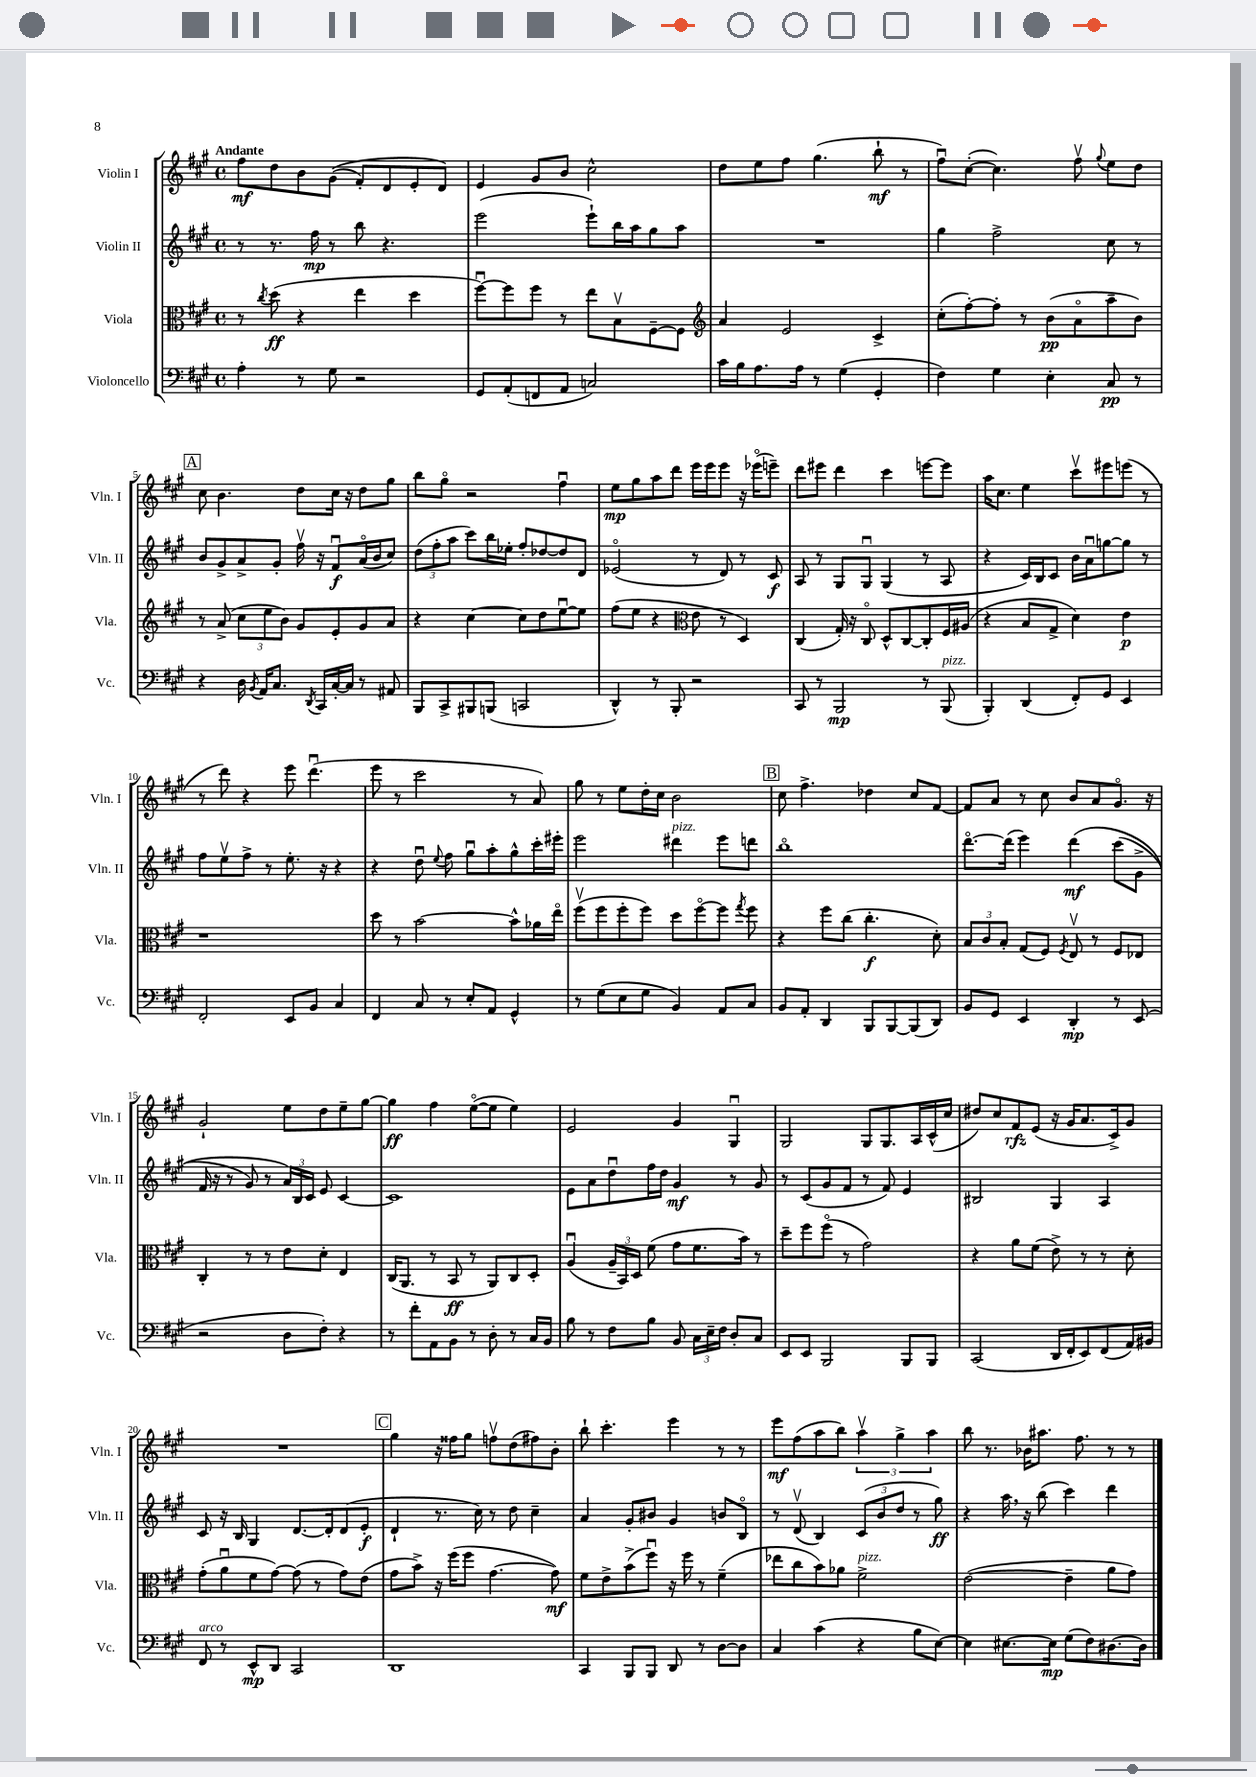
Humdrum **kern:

**kern	**kern	**kern	**kern
*staff4	*staff3	*staff2	*staff1
*clefF4	*clefC3	*clefG2	*clefG2
*k[f#c#g#]	*k[f#c#g#]	*k[f#c#g#]	*k[f#c#g#]
*M4/4	*M4/4	*M4/4	*M4/4
*met(c)	*met(c)	*met(c)	*met(c)
4A'	8r	8r	8ff#
.	8qcc#	.	.
.	(8dd	8.r	8dd
8r	4r	.	8b
.	.	16ff#	.
8G#	.	8r	&((8g#
2r	4ee	8bb	8f#')
.	.	4.r	8d
.	4dd	.	8e'
.	.	.	8d&)
=	=	=	=
8GG#	[8ff#u)	(2eee	4e
(8AA'	8ff#]	.	.
8FF	8ff#	.	8g#
8AA	8r	.	8b
2C)	8ee	8eee`)	2cc#^^
.	8Bv	16bb	.
.	.	16aa	.
.	[8F#~	8gg#	.
.	8F#]	8aa	.
=	=	=	=
*	*clefG2	*	*
16c#	4a	1r	8dd
16B	.	.	.
8.A	.	.	8ee
.	2e	.	8ff#
16A	.	.	.
8r	.	.	(4.gg#
(4G#	.	.	.
4GG#'	4c#^	.	8bb`
.	.	.	8r
=	=	=	=
4F#)	(8cc#'	4gg#	8ff#u)
.	[8ff#')	.	([8cc#'
4G#	8ff#']	2ff#^	4.cc#])
.	8r	.	.
4E'	(8b	.	.
.	8ao	.	8ff#v
.	.	.	8qqgg#
8C#	8aa~	8cc#	8ee
8r	8b)	8r	8dd
=	=	=	=
4r	8r	8b	8cc#
.	(8a^	8g#^	4.b
16D	12cc#	8a^	.
8qBB	.	.	.
16AA	.	.	.
.	12ee	.	.
8.C#	.	8g#'	.
.	12b)	.	.
.	8g#	16ff#v	8dd
8qDD	.	.	.
16CC#	.	16r	.
[16C#'	8e'	8f#u	16cc#
16C#]	.	.	16r
8r	8g#	(16ao	8dd
.	.	16b	.
8AA#	8a	8cc#)	8gg#
=	=	=	=
8BBB	4r	(12dd	8bb
.	.	12ff#'	.
8CC#^	.	.	8gg#o
.	.	12aa	.
8BBB#	[4cc#	8ccc#)	2r
(8BBB	.	16bb	.
.	.	16ee-'	.
2CC	8cc#]	8ff#'	.
.	8dd	[8dd-	.
.	[8eeu	8dd-]	4ff#u
.	8ee]	8d	.
=	=	=	=
4DD^^)	(8ff#	(2e-o	8ee
.	8ee	.	8gg#
8r	4r	.	8aa
8BBB'	.	.	8ddd
*	*clefC3	*	*
2r	8e	8r	16eee
.	.	.	16eee
.	8r	8d)	8eee
.	4D)	8r	16r
.	.	.	(16eee-o
.	.	8c#	8eee~)
=	=	=	=
8CC#	(4C#	8A	8ddd
8r	.	8r	8eee#
2BBB	16G#')	8G#	4ddd
.	16r	.	.
.	8C#o	8G#u	.
.	8D^^	(4G#	4ccc#
.	[8C#	.	.
8r	8C#']	8r	[8eee
(8BBB	16F#	8A	8eee]
.	(16A#	.	.
=	=	=	=
4BBB')	4r	4r	16aa
.	.	.	8.cc#
(4DD	8B	16c#)	4ee
.	.	16B	.
.	8G#^	8c#	.
8FF#')	4d)	16b	8ccc#v
.	.	16au	.
8GG#	.	[8gg	8eee#
4EE	4e	8gg]	(8eee
.	.	8r	8r
=	=	=	=
2FF#'	1r	8ff#	8r
.	.	8eev	8ddd)
.	.	8ff#^	4r
.	.	8r	.
8EE	.	8.ee'	8eee
8BB	.	.	(4.dddu
.	.	16r	.
4C#	.	4r	.
=	=	=	=
4FF#	8dd	4r	8eee
.	8r	.	8r
8C#	[2b	8ddu	2ccc#
.	.	8qqee	.
8r	.	8ff#	.
8E'	.	8gg#u	.
8AA	.	8aa'	.
4GG#^^	8b^^]	8gg#^^	8r
.	16a-	16ccc#'	8a)
.	16eeo	16eee#'	.
=	=	=	=
8r	(8ff#v	2eee	8gg#
(8G#	8ff#	.	8r
8E	8ff#'	.	8ee
8G#	8ff#)	.	16dd'
.	.	.	16cc#
4BB)	8dd	4ddd#	2b
.	[8ff#o	.	.
8AA	8ff#]	8eee	.
.	8qgg#	.	.
8C#	8ff#	8ddd	.
=	=	=	=
8BB	4r	1bbo	8cc#
8AA'	.	.	4.ff#^
4DD	8ff#	.	.
.	(8cc#	.	.
8BBB	4.cc#'	.	4dd-
[8BBB	.	.	.
(8BBB]	.	.	8cc#
8DD)	8d')	.	[8f#
=	=	=	=
8BB	12B	[8.dddo	8f#]
.	12c#	.	.
8GG#	.	.	8a
.	12B'	.	.
.	.	(16ddd]	.
4EE	(8G#	4eee)	8r
.	8F#)	.	8cc#
.	8qF#	.	.
4DD'	8Ev	&(4ddd	8b
.	8r	.	8a
8r	8F#	(8ccc#	8.g#o
(8EE	8E-	8g#^	.
.	.	.	16r
=	=	=	=
2r	4C#'	16f#	2g#`
.	.	16r	.
.	.	8r	.
.	8r	8g#)	.
.	8r	8r	.
8D	8e	24a&)	8ee
.	.	24B	.
.	.	24c#	.
8F#')	8d'	8e	8dd
4r	4E	[4c#	8ee~
.	.	.	[8gg#
=	=	=	=
8r	(16C#	1c#]	4gg#]
.	8.AA	.	.
8f#'	.	.	.
8AA	8r	.	4ff#
8BB	8BB	.	.
8r	8r	.	([8eeo
8D'	8AA)	.	8ee]
8r	8C#	.	4ee)
16C#	8D'	.	.
16BB	.	.	.
=	=	=	=
8B	(4Au	8e	2e
8r	.	8a	.
8F#	24A~	8ddu	.
.	24BB)	.	.
.	24D	.	.
8B	(8f#	16ff#	.
.	.	16dd	.
8BB	8g#	4g#	4g#
24C#	8.f#	.	.
24E~	.	.	.
24F#	.	.	.
8D'	.	8r	4G#u
.	16b)	.	.
8C#	8r	8g#	.
=	=	=	=
8EE	8dd~	8r	2G#
8EE	8ff#	(8c#	.
2BBB	(8ff#o	8g#	.
.	8r	8f#	.
.	2g#)	8r	8G#
.	.	8f#)	8.G#
8BBB	.	4e	.
.	.	.	16A
8BBB	.	.	(16c#^^
.	.	.	16cc#
=	=	=	=
(2CC#	4r	2B#	8dd#)
.	.	.	8cc#
.	8a	.	8f#
.	(8f#	.	(8e
16DD	8e^)	4G#	16r
16FF#'	.	.	16g#
8EE)	8r	.	8.a
(8FF#	8r	4A	.
.	.	.	16c#^)
16AA)	8d'	.	8g#
16BB#	.	.	.
=	=	=	=
8FF#	(8g#'	8c#	1r
8r	8au	16r	.
.	.	16B	.
8EE^^	8f#	4G#	.
8DD	[8g#)	.	.
2CC#	(8g#]	[8.d	.
.	8r	.	.
.	.	16d']	.
.	8g#)	(8d	.
.	(8e	8e'	.
=	=	=	=
1DD	8g#	4d`	4gg#
.	8b^)	.	.
.	16r	8.r	16r
.	(16ff#	.	16ff##
.	8ff#	.	8gg#
.	.	16cc#)	.
.	[4.g#	8r	8ffv
.	.	8dd	(8dd
.	.	4cc#~	8ff#)
.	8g#])	.	8b'
=	=	=	=
4CC#	8f#	4a	8bb`
.	8e^	.	4.ccc#'
8BBB	(8b^	8g#'	.
8BBB	8ff#u)	8b#	.
8DD	16r	4g#	4eee
.	16ff#	.	.
8r	8r	.	.
[8D	(4f#~	8b	8r
8D]	.	8Bo	8r
=	=	=	=
4C#	8ee-	8r	8eee
.	8cc#	(8dv	(8ff#
(4c#	8b)	4B)	8aa
.	8a-	.	8bb)
4r	2f#^	(12c#	6aav
.	.	12b	.
.	.	12dd	6gg#^
8B	.	8r	.
.	.	.	6aa
[8E)	.	8gg#)	.
=	=	=	=
4E]	([2e	4r	8bb
.	.	.	8.r
[8.E#	.	16aa	.
.	.	16r	16b-
.	.	(8bb	8.aa#
16E#]	.	.	.
(8G#	4e~]	4ccc#)	.
.	.	.	8.ff#
8F#)	.	.	.
[8.D#	8a	4ddd	8r
.	8g#)	.	8r
16D#]	.	.	.
==	==	==	==
*-	*-	*-	*-
